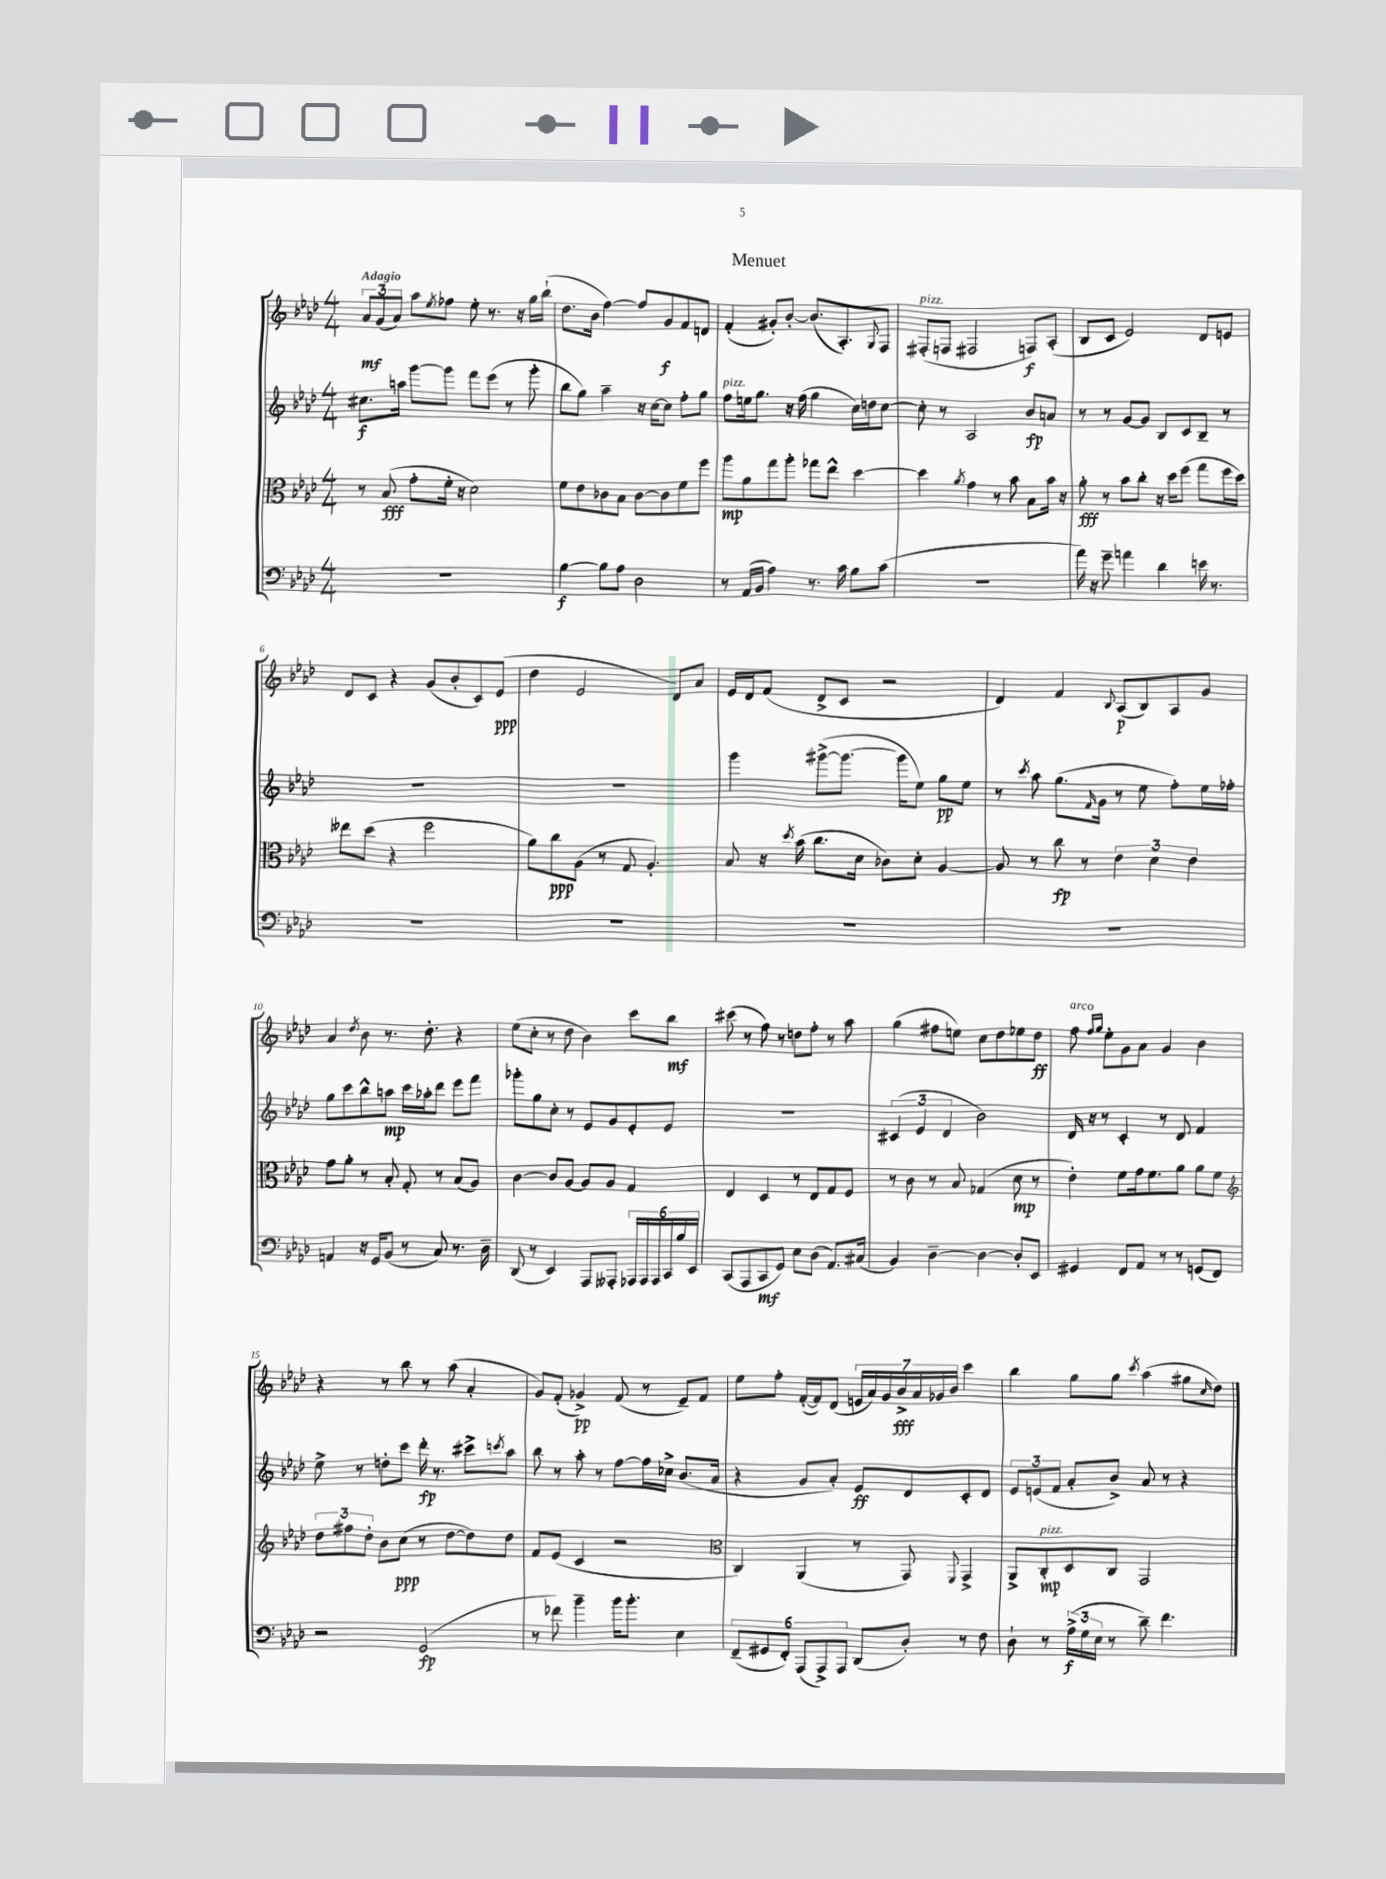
\header { title = "Menuet" }
<<
\new StaffGroup <<
\new Staff = "s0" {
    \clef treble \key aes \major \numericTimeSignature \time 4/4 \tempo "Adagio"
    \tuplet 3/2 { aes'8\mf g'8( aes'8) } aes''8 \acciaccatura { ees''8 } fes''8 ees''8-. r8. r16 g''16 bes''16-!( |
    des''8. bes'16 f''4~) f''8 g'8\f f'8 d'8 |
    f'4-.( gis'8-.) bes'8~-. bes'8.( aes8.-.) \appoggiatura { g8 } f8 |
    fis8-.^\markup { \italic "pizz." }( f8 fis2 f8\f) aes8-.( |
    bes8 c'8 ees'2) des'8 e'8 |
    des'8 c'8 r4 g'8( bes'8-. c'8) ees'8\ppp( |
    des''4 ees'2 des'8) aes'8 |
    ees'16 des'16 f'8( des'8-> c'8 r2 |
    des'4) f'4 \appoggiatura { bes8 } aes8\p( bes8) aes8 g'8 |
    aes'4 \acciaccatura { des''8 } bes'8 r8. des''8.-. r4 |
    ees''8( c''8-. r8 des''8 bes'4) c'''8 bes''8\mf |
    cis'''8( r8 f''8) r8 d''8 f''8-. r8 aes''8 |
    g''4( fis''8 e''8) c''8 des''8 ees''8 des''8\ff |
    f''8^\markup { \italic "arco" } \grace { f''16 g''16 } ees''8-. g'8 aes'8 g'4 bes'4 |
    r4 r8 bes''8 r8 aes''8( aes'4-. |
    g'8) f'8-.( ges'4->\pp) f'8( r8 ees'8--) f'8 |
    ees''8 f''8-. f'16~-.( f'16) des'8( \tuplet 7/4 { e'16 aes'16) g'16 bes'16->\fff aes'16 ges'16 bes'16 } c'''4 |
    bes''4 g''8 g''8 \acciaccatura { c'''8 } aes''4( gis''8 \grace { c''16 } des''8) \bar "|." |
}
\new Staff = "s1" {
    \clef treble \key aes \major \numericTimeSignature \time 4/4
    cis''8.\f a''16 g'''8~ g'''8 f'''8 ees'''8( r8 g'''8-. |
    bes''8 g''8) aes''4-- r16 c''16~ c''8 f''8-. g''8 |
    f''8^\markup { \italic "pizz." } e''16 g''8. r16 f''16( g''4 c''16) d''16 c''8~ |
    c''8-. r8 aes2 bes'8\fp a'8 |
    r8 r8 g'8~ g'8 bes8 c'8 bes8-- r8 |
    R1 |
    R1 |
    g'''4 gis'''8~->( gis'''8.~ gis'''16 ees''8) g''8\pp ees''8 |
    r8 \acciaccatura { c'''8 } aes''8 g''8.( \grace { f'16 } g'16 r8 ees''8 f''8-.) ees''16 fes''16-. |
    g''8 c'''8 bes''8-^ a''8\mp c'''16 aes''16-. des'''8 ees'''8 f'''8 |
    ges'''8-. g''8 c''8-. r8 ees'8 g'8 ees'8-. ees'8 |
    R1 |
    \tuplet 3/2 { cis'4( ees'4 des'4 } bes'2) |
    des'16 r16 r8 c'4-. r8 des'8 f'4 |
    ees''8-> r8 d''8-. c'''8 des'''16-.\fp r8. cis'''8-> \acciaccatura { c'''8 } aes''8 |
    bes''8 r8 aes''8-. r8 f''8~ f''16 ces''16-> bes'8.( aes'16 |
    r4 g'8 aes'8-.) ees'8\ff des'8 c'8-. des'8 |
    \tuplet 3/2 { ees'8 e'8( f'8 } aes'8-. bes'8->) aes'8 r8 r4 \bar "|." |
}
\new Staff = "s2" {
    \clef alto \key aes \major \numericTimeSignature \time 4/4
    r8 bes8\fff( g'8-. f'16-. r16 des'2) |
    f'8 ees'8 ces'8 bes8 ces'8~ ces'8 f'8 f''8 |
    aes''8\mp aes'8 g''8 aes''8-. ges''8 ees''8-^ des''4~ |
    des''4 \acciaccatura { aes'8 } g'4 r8 bes'8 bes8 bes'16 r16 |
    aes'8-.\fff r8 bes'8 c''8-. r16 des''16 f''8( g''8 f''16 des''16) |
    eeses''8 des''8( r4 f''2 |
    aes'8) c''8\ppp aes8( r8 g8 aes4.-.) |
    bes8 r16 \acciaccatura { des''8 } bes'16( c''8. des'16 ces'8) des'8-. aes4~ |
    aes8 r8 c''8\fp r8 \tuplet 3/2 { ees'4 des'4 ees'4 } |
    g'8 aes'8-. r8 bes8-. g8-. r8 bes8( aes8) |
    c'4~ c'8 aes8~ aes8 aes8 g4 |
    ees4 des4 r8 ees8 g8 f8 |
    r8 c'8 r8 bes8 ges4( des'8\mp r8 |
    ees'4-.) f'8 g'16 f'8. aes'8 aes'8 f'8 |
    \clef treble \tuplet 3/2 { des''8 fis''8 des''8-. } bes'8 c''8\ppp( r8 des''8~ des''8) des''8 |
    f'8 ees'8( c'4 r2 |
    \clef alto c4) aes,4( r8 g,8) \appoggiatura { f,8 } g,4-> |
    aes,8-> c8-.\mp^\markup { \italic "pizz." } des8 c8 g,2 \bar "|." |
}
\new Staff = "s3" {
    \clef bass \key aes \major \numericTimeSignature \time 4/4
    R1 |
    bes4~\f bes8 aes8 des2 |
    r8 aes,16( bes,16 aes4) r8. c'16 bes8 c'8( |
    R1 |
    aes'16) r16 g'8-- a'4 des'4 e'16 r8. |
    R1 |
    R1 |
    R1 |
    R1 |
    a,4 r16 g,16 bes,8( r8 c8) r8. des16-- |
    des,8( r8 ees,4) aes,,8 aeses,,8-. \tuplet 6/4 { aes,,16 aes,,16 aes,,16 c,16 bes16 ees,16 } |
    c,8( aes,,8 c,8\mf g,8) ees8 des8( aes,8.) cis16( |
    bes,4) des4~-- des4~ des8-. ees,8 |
    gis,4 f,8 aes,8 r8 r8 g,8( f,8) |
    r2 g,2\fp( |
    r8 fes'8) bes'4-- bes'16 bes'8.-. ees4 |
    \tuplet 6/4 { f,8--( gis,8 f,8-.) aes,,8( aes,,8->) aes,,8 } des,8( des8-.) r8 f8 |
    des8-! r8 \tuplet 3/2 { aes16->\f( g16 ees16 } r8 des'8--) f'4. \bar "|." |
}
>>
>>
